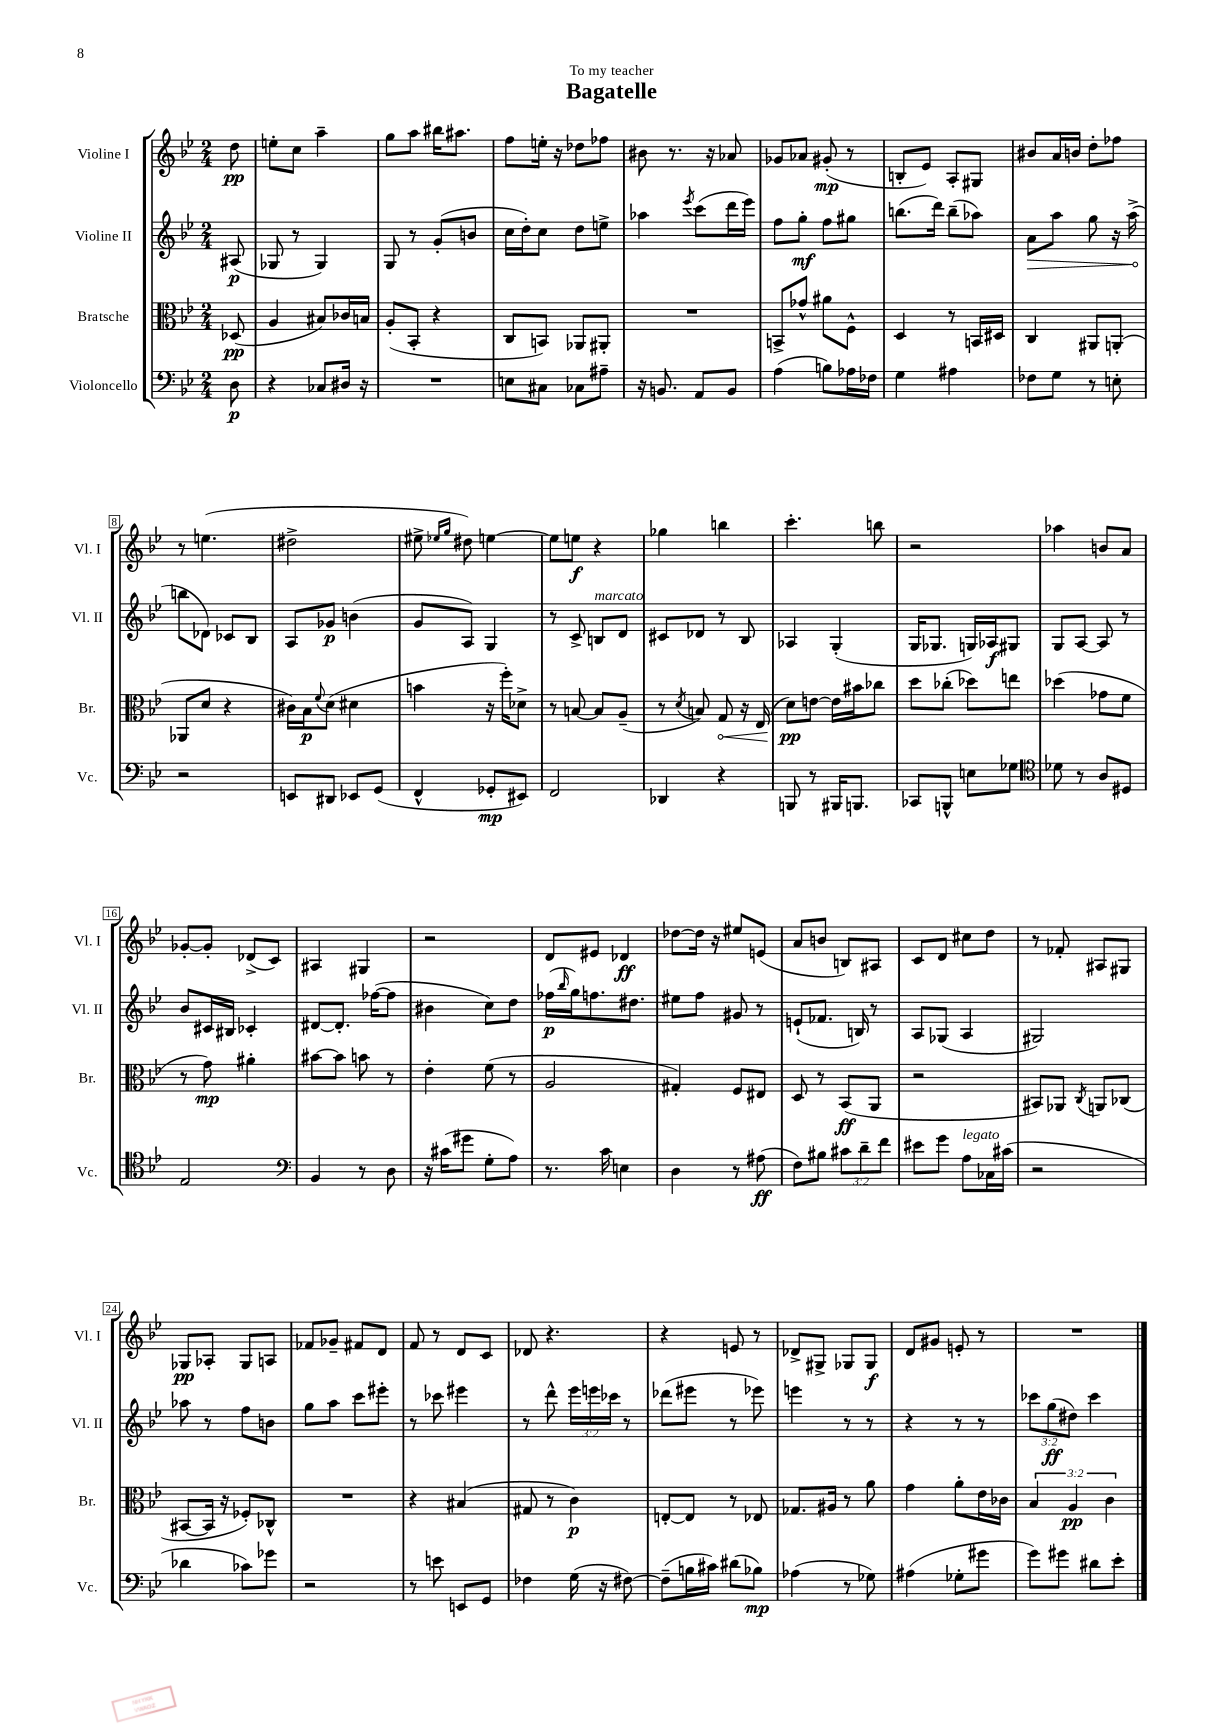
\header { title = "Bagatelle" dedication = "To my teacher" }
<<
\new StaffGroup <<
\new Staff = "s0" \with { instrumentName = "Violine I" shortInstrumentName = "Vl. I" } {
    \clef treble \key bes \major \numericTimeSignature \time 2/4 \partial 8
    d''8\pp |
    e''8-. c''8 a''4-- |
    g''8 a''8 bis''16 ais''8. |
    f''8 e''16-. r16 des''8 fes''8 |
    bis'8 r8. r16 aes'8 |
    ges'8 aes'8 gis'8-.\mp( r8 |
    b8-. ees'8) a8-. gis8 |
    bis'8 a'16 b'16 d''8-. fes''8 |
    r8 e''4.( |
    dis''2-> |
    eis''8-> \grace { ees''16 g''16 } dis''8) e''4~ |
    e''8 e''8\f r4 |
    ges''4 b''4 |
    c'''4.-. b''8 |
    r2 |
    aes''4 b'8 a'8 |
    ges'8~-. ges'8-. des'8->( c'8) |
    ais4 gis4 |
    r2 |
    d'8 eis'8 des'4\ff |
    des''8~ des''16 r16 eis''8 e'8( |
    a'8 b'8 b8) ais8 |
    c'8 d'8 cis''8 d''8 |
    r8 fes'8-. ais8 gis8 |
    ges8\pp aes8-. ges8 a8 |
    fes'8 ges'8-- fis'8 d'8 |
    f'8 r8 d'8 c'8 |
    des'8 r4. |
    r4 e'8 r8 |
    des'8-> gis8-> ges8 ges8\f |
    d'8 gis'8 e'8-. r8 |
    R2 \bar "|." |
}
\new Staff = "s1" \with { instrumentName = "Violine II" shortInstrumentName = "Vl. II" } {
    \clef treble \key bes \major \numericTimeSignature \time 2/4 \override Staff.TupletNumber.text = #tuplet-number::calc-fraction-text \partial 8
    ais8\p( |
    ges8 r8 ges4) |
    g8 r8 g'8-.( b'8 |
    c''16 d''16-.) c''8 d''8 e''8-> |
    aes''4 \acciaccatura { ees'''8 } c'''8( d'''16 ees'''16) |
    f''8 g''8-.\mf f''8 gis''8 |
    b''8.( d'''16) b''8--( aes''8) |
    \once \override Hairpin.circled-tip = ##t a'8\> a''8 g''8 r16 a''16->\!( |
    b''8 des'8) ces'8 bes8 |
    a8 ges'8\p b'4( |
    g'8 a8) g4 |
    r8 c'8-> b8^\markup { \italic "marcato" } d'8 |
    cis'8 des'8 r8 bes8 |
    aes4 g4-.( |
    g16 ges8. g16) aes16\f gis8 |
    g8 a8~ a8 r8 |
    bes'8 cis'16 bis16 ces'4-. |
    dis'8~ dis'8.-. fes''16~( fes''8 |
    bis'4 c''8) d''8 |
    fes''16\p( \grace { bes''16 } g''16) f''8. dis''8. |
    eis''8 f''8 gis'8 r8 |
    e'8-!( fes'8. b16) r8 |
    a8 ges8( a4 |
    gis2) |
    aes''8 r8 f''8 b'8 |
    g''8 a''8 c'''8 eis'''8-. |
    r8 ces'''8 eis'''4 |
    r8 d'''8-^ \tuplet 3/2 { ees'''16 e'''16 ces'''16 } r8 |
    des'''8( eis'''8 r8 ees'''8) |
    e'''4 r8 r8 |
    r4 r8 r8 |
    \tuplet 3/2 { ces'''8 g''8\ff( dis''8) } ces'''4 \bar "|." |
}
\new Staff = "s2" \with { instrumentName = "Bratsche" shortInstrumentName = "Br." } {
    \clef alto \key bes \major \numericTimeSignature \time 2/4 \override Staff.TupletNumber.text = #tuplet-number::calc-fraction-text \partial 8
    des8\pp( |
    a4 bis8) ces'16 b16 |
    a8-.( bes,8-. r4 |
    c8 b,8) aes,8 ais,8-. |
    R2 |
    b,8-> ges'8-^ ais'8 f8-^ |
    d4 r8 b,16 dis16 |
    c4 ais,8 a,8-.( |
    aes,8 d'8 r4 |
    cis'16) bes16\p \appoggiatura { f'8 } d'8( dis'4 |
    b'4 r16 f''16-.) des'8-> |
    r8 b8~ b8 a8--( |
    r8 \acciaccatura { d'8 } b8) \once \override Hairpin.circled-tip = ##t g8\< r16 ees16( |
    d'8\pp\!) e'8~ e'16 bis'16 ces''8 |
    d''8 ces''8-.( des''8) e''8 |
    des''4( ges'8 f'8 |
    r8 g'8\mp) ais'4-. |
    bis'8~ bis'8 b'8 r8 |
    ees'4-. f'8( r8 |
    a2 |
    gis4-.) f8 eis8 |
    d8 r8 bes,8\ff( a,8 |
    r2 |
    bis,8) aes,8 \acciaccatura { c8 } a,8 ces8( |
    bis,8~ bis,16 r16 fes8-.) ces8-^ |
    R2 |
    r4 bis4( |
    gis8 r8 c'4\p) |
    e8~-. e8 r8 ees8 |
    ges8. ais16 r8 a'8 |
    g'4 a'8-. ees'16 ces'16 |
    \tuplet 3/2 { bes4 a4\pp c'4 } \bar "|." |
}
\new Staff = "s3" \with { instrumentName = "Violoncello" shortInstrumentName = "Vc." } {
    \clef bass \key bes \major \numericTimeSignature \time 2/4 \override Staff.TupletNumber.text = #tuplet-number::calc-fraction-text \partial 8
    d8\p |
    r4 ces8 dis16 r16 |
    R2 |
    e8 cis8 ces8 ais8-- |
    r16 b,8. a,8 b,8 |
    a4( b8) aes16 fes16 |
    g4 ais4 |
    fes8 g8 r8 e8-. |
    r2 |
    e,8 dis,8 ees,8 g,8( |
    f,4-^ ges,8-.\mp eis,8) |
    f,2 |
    des,4 r4 |
    b,,8 r8 bis,,16 b,,8. |
    ces,8 b,,8-^ e8 ges8 |
    \clef tenor des'8 r8 a8 dis8 |
    ees2 |
    \clef bass bes,4 r8 d8 |
    r16 cis'16( gis'8 g8-. a8) |
    r8. c'16 e4 |
    d4 r8 ais8\ff( |
    f8) bis8 \tuplet 3/2 { cis'8 d'8-- f'8 } |
    eis'8 g'8 a8^\markup { \italic "legato" } ces16 cis'16( |
    r2 |
    des'4 ces'8) ges'8 |
    r2 |
    r8 e'8 e,8 g,8 |
    fes4 g16( r16 fis8~) |
    fis8--( b16 cis'16) dis'8( bes8\mp) |
    aes4( r8 ges8) |
    ais4( ges8-. gis'8 |
    g'8) gis'8 dis'8 ees'8-. \bar "|." |
}
>>
>>
\layout { \context { \Score \override BarNumber.stencil = #(make-stencil-boxer 0.1 0.3 ly:text-interface::print) } }
